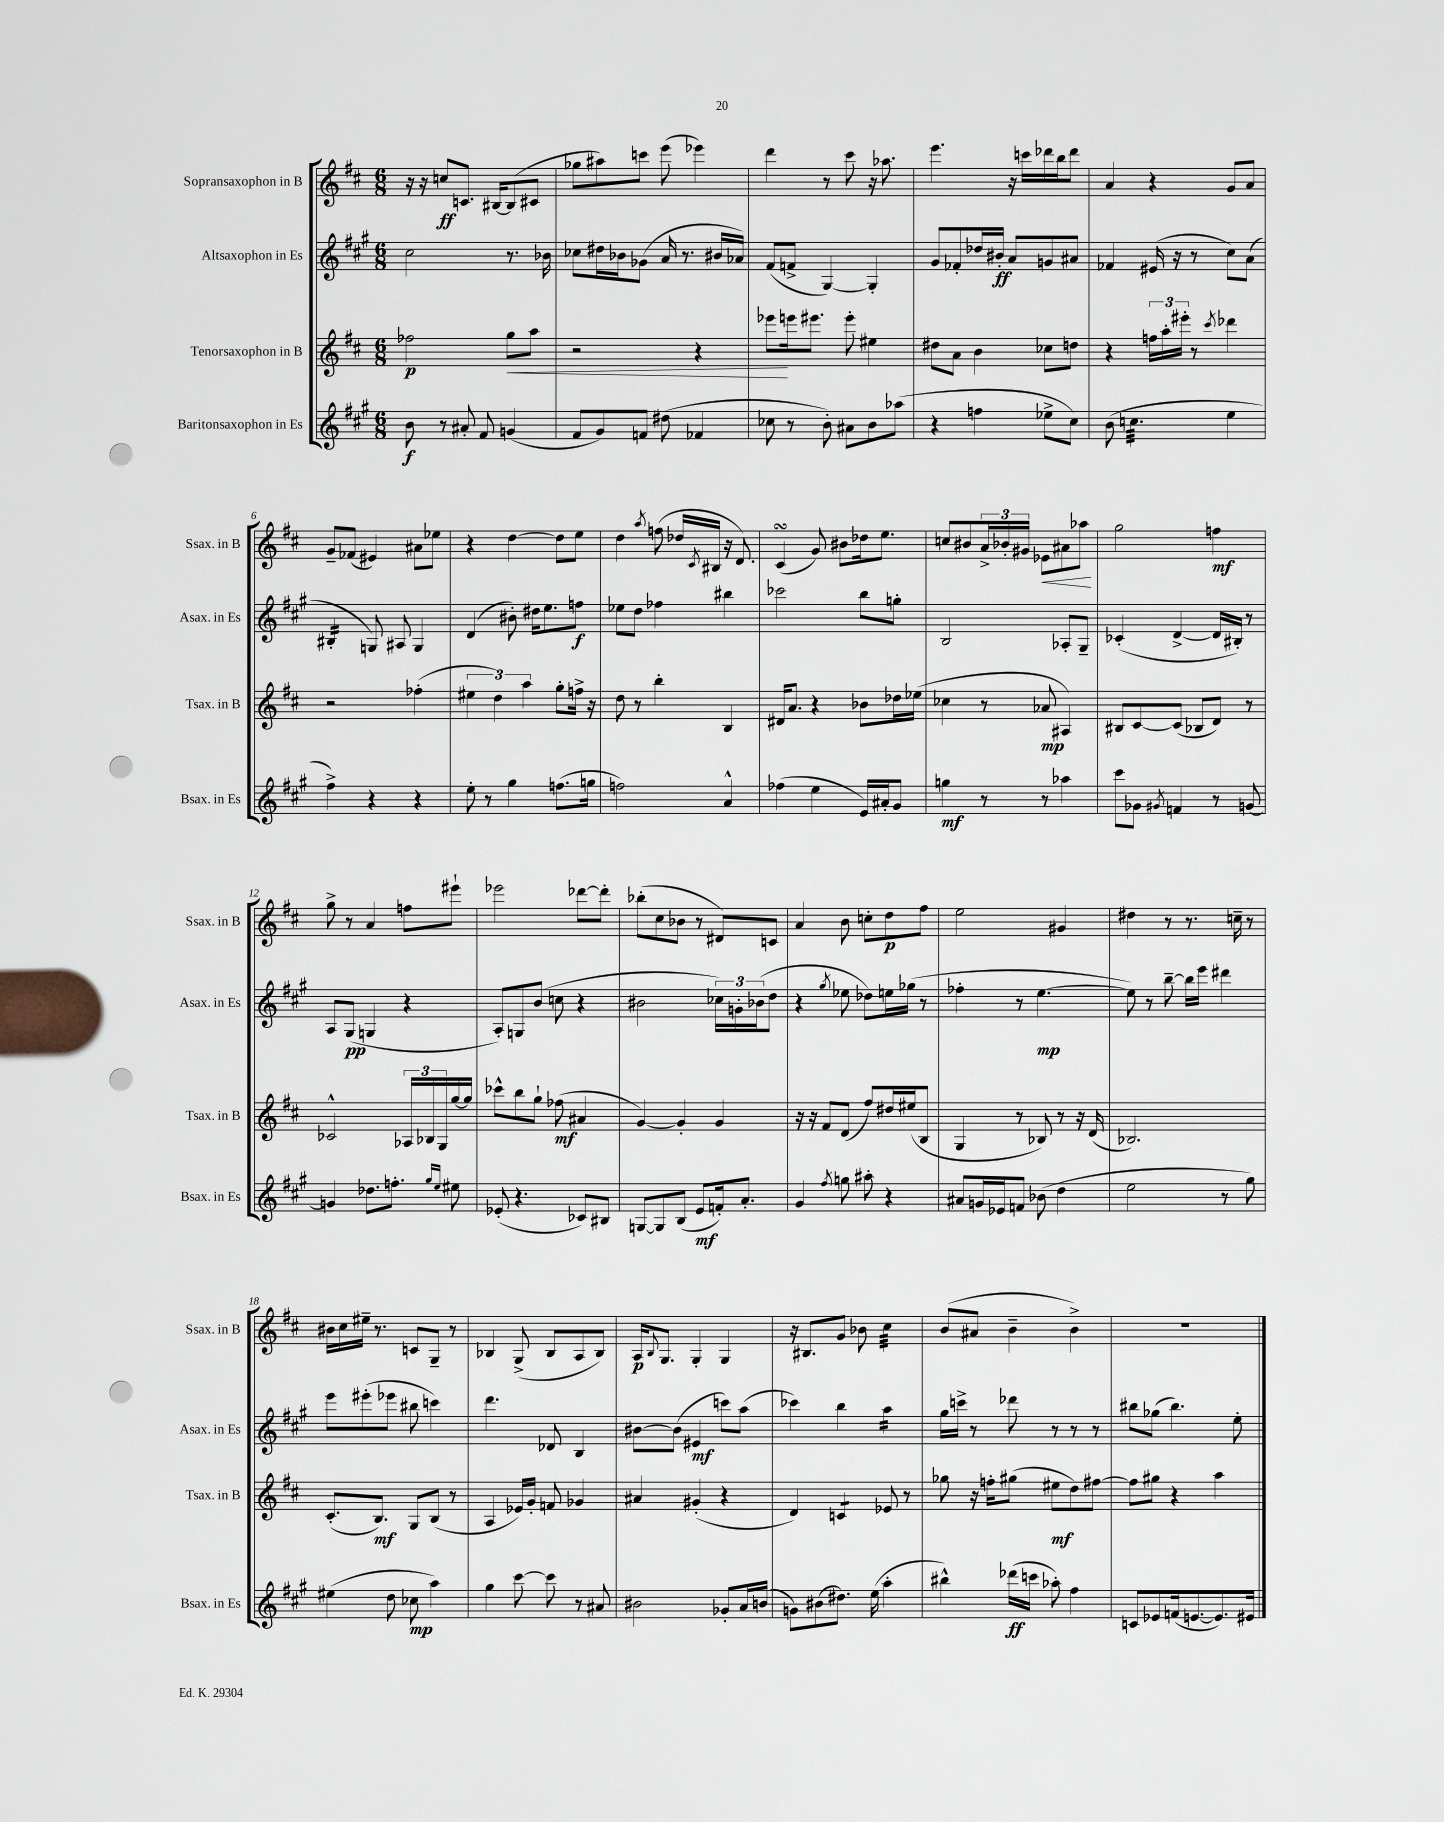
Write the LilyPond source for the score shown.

<<
\new StaffGroup <<
\new Staff = "s0" \with { instrumentName = "Sopransaxophon in B" shortInstrumentName = "Ssax. in B" } {
    \clef treble \key d \major \numericTimeSignature \time 6/8
    r16 r16 c''8\ff c'8. bis16~ bis8( cis'8 |
    ges''8 ais''8) c'''8 e'''8( ees'''4) |
    d'''4 r8 cis'''8 r16 aes''8. |
    e'''4. r16 c'''16 des'''16 b''16 des'''8 |
    a'4 r4 g'8 a'8 |
    g'8-- fes'8( eis'4) ais'8 ees''8 |
    r4 d''4~ d''8 e''8 |
    d''4 \acciaccatura { a''8 } f''8( des''16 \acciaccatura { cis'8 } bis16 r16 d'8.) |
    cis'4\turn( g'8) bis'8 des''16 e''8. |
    c''8 bis'8 \tuplet 3/2 { a'16-> bes'16-. gis'16 } ees'8\< ais'8 aes''8\! |
    g''2 f''4\mf |
    g''8-> r8 a'4 f''8 eis'''8-! |
    ees'''2 des'''8~ des'''8-. |
    bes''8-.( cis''8 bes'8 r8 dis'8) c'8 |
    a'4 b'8 c''8-. d''8\p fis''8 |
    e''2 gis'4 |
    dis''4 r8 r8. c''16-- r8 |
    bis'16 cis''16 eis''16-- r8. c'8 g8-- r8 |
    bes4 g8->( bes8 a8 bes8) |
    a16\p \appoggiatura { b8 } g8. g4-. g4 |
    r16 bis8. g'8 bes'8 cis''4:32 |
    b'8( ais'8 b'4-- b'4->) |
    R2. \bar "|." |
}
\new Staff = "s1" \with { instrumentName = "Altsaxophon in Es" shortInstrumentName = "Asax. in Es" } {
    \clef treble \key a \major \numericTimeSignature \time 6/8
    cis''2 r8. bes'16 |
    ces''8 dis''16 bes'16 ges'8( a'16 r8. bis'16 aes'16) |
    fis'8( f'8-> gis4~) gis4-. |
    gis'8 fes'8-. des''16 bis'16-.\ff a'8 g'8 ais'8 |
    fes'4 eis'16( r16 r8 cis''8) a'8( |
    bis4:16-. g8) ais8 g4 |
    d'4( bis'8-.) dis''16 e''8. f''8\f |
    ees''8 d''8 fes''4 bis''4 |
    ces'''2 b''8 g''8-. |
    b2 aes8-. gis8-- |
    ces'4-.( d'4~-> d'16 bis16-.) r8 |
    a8 gis8\pp( g4 r4 |
    a8-.) g8 b'8( c''8 r4 |
    bis'2 \tuplet 3/2 { ces''16) g'16-. bes'16( } d''8 |
    r4 \acciaccatura { gis''8 } ees''8 des''8) e''16 ges''16( r8 |
    fes''4-. r8 e''4.~\mp |
    e''8) r8 b''8~-- b''16 e'''16 dis'''4 |
    e'''8 eis'''8-.( ees'''8 bis''8 c'''4) |
    d'''4. des'8 b4 |
    bis'8~ bis'8( eis'4\mf c'''8) a''8( |
    ces'''4) b''4 a''4:16 |
    gis''16 c'''16-> r8 des'''8 r8 r8 r8 |
    bis''8 ges''8( bis''4.) e''8-. \bar "|." |
}
\new Staff = "s2" \with { instrumentName = "Tenorsaxophon in B" shortInstrumentName = "Tsax. in B" } {
    \clef treble \key d \major \numericTimeSignature \time 6/8
    fes''2\p g''8\< a''8 |
    r2 r4 |
    ees'''8\! e'''16 eis'''8. eis'''8-. eis''4 |
    dis''8 a'8 b'4 ces''8 d''8 |
    r4 \tuplet 3/2 { f''16 a''16-. eis'''16-. } r8 \acciaccatura { cis'''8 } des'''4 |
    r2 fes''4-.( |
    \tuplet 3/2 { eis''4 d''4) a''4 } g''8-. f''16-> r16 |
    d''8 r8 b''4-. b4 |
    dis'16 a'8. r4 bes'8 des''16 ees''16( |
    ces''4 r8 aes'8\mp ais4) |
    bis8 cis'8~ cis'8( bes8 d'8) r8 |
    ces'2-^ \tuplet 3/2 { aes16 bes16 g16 } g''16~ g''16 |
    ces'''8-^ b''8 g''8-! fes''8\mf( ais'4 |
    g'4~) g'4-. g'4 |
    r16 r16 fis'8 d'8( fis''8) dis''16 eis''16( b8 |
    g4 r8 bes8) r8 r16 d'16( |
    bes2.) |
    cis'8.-.( b8.\mf) g8 b8( r8 |
    a4 ees'16) g'16-. f'8 ges'4 |
    ais'4 gis'4-.( r4 |
    d'4) c'4:8 ees'8 r8 |
    ges''8 r16 f''16-. gis''8( eis''8\mf d''8) fis''8~ |
    fis''8 gis''8 r4 a''4 \bar "|." |
}
\new Staff = "s3" \with { instrumentName = "Baritonsaxophon in Es" shortInstrumentName = "Bsax. in Es" } {
    \clef treble \key a \major \numericTimeSignature \time 6/8
    b'8\f r8 ais'8-. fis'8 g'4( |
    fis'8 gis'8) f'8 dis''8( fes'4 |
    ces''8 r8 b'8-.) ais'8 b'8 aes''8( |
    r4 f''4 ees''8-> cis''8) |
    b'8( c''4.:32 e''4 |
    fis''4->) r4 r4 |
    e''8-. r8 gis''4 f''8.( g''16 |
    f''2) a'4-^ |
    fes''4( e''4 e'16) ais'16-. gis'8 |
    g''4\mf r8 r8 aes''4 |
    cis'''8 ges'8 \acciaccatura { gis'8 } f'4 r8 g'8~ |
    g'4 des''8. f''8.-. \grace { gis''16 e''16 } eis''8 |
    ees'8-.( r4. ces'8) bis8 |
    g8~ g8 b8( e'8\mf f'16-.) a'8.-. |
    gis'4 \acciaccatura { fis''8 } g''8 ais''8-. r4 |
    ais'8 g'16 ees'16 f'8 bes'8( d''4 |
    e''2 r8 gis''8) |
    eis''4( d''8 ces''8\mp a''4) |
    gis''4 cis'''8~ cis'''8 r8 ais'8 |
    bis'2 ges'8-. a'16 b'16( |
    g'8) bis'8( dis''8.) e''16( a''4-. |
    bis''4-^) des'''16\ff( c'''16 aes''8-.) fis''4 |
    c'8 ees'8 f'16( e'8.~ e'8.) eis'16 \bar "|." |
}
>>
>>
